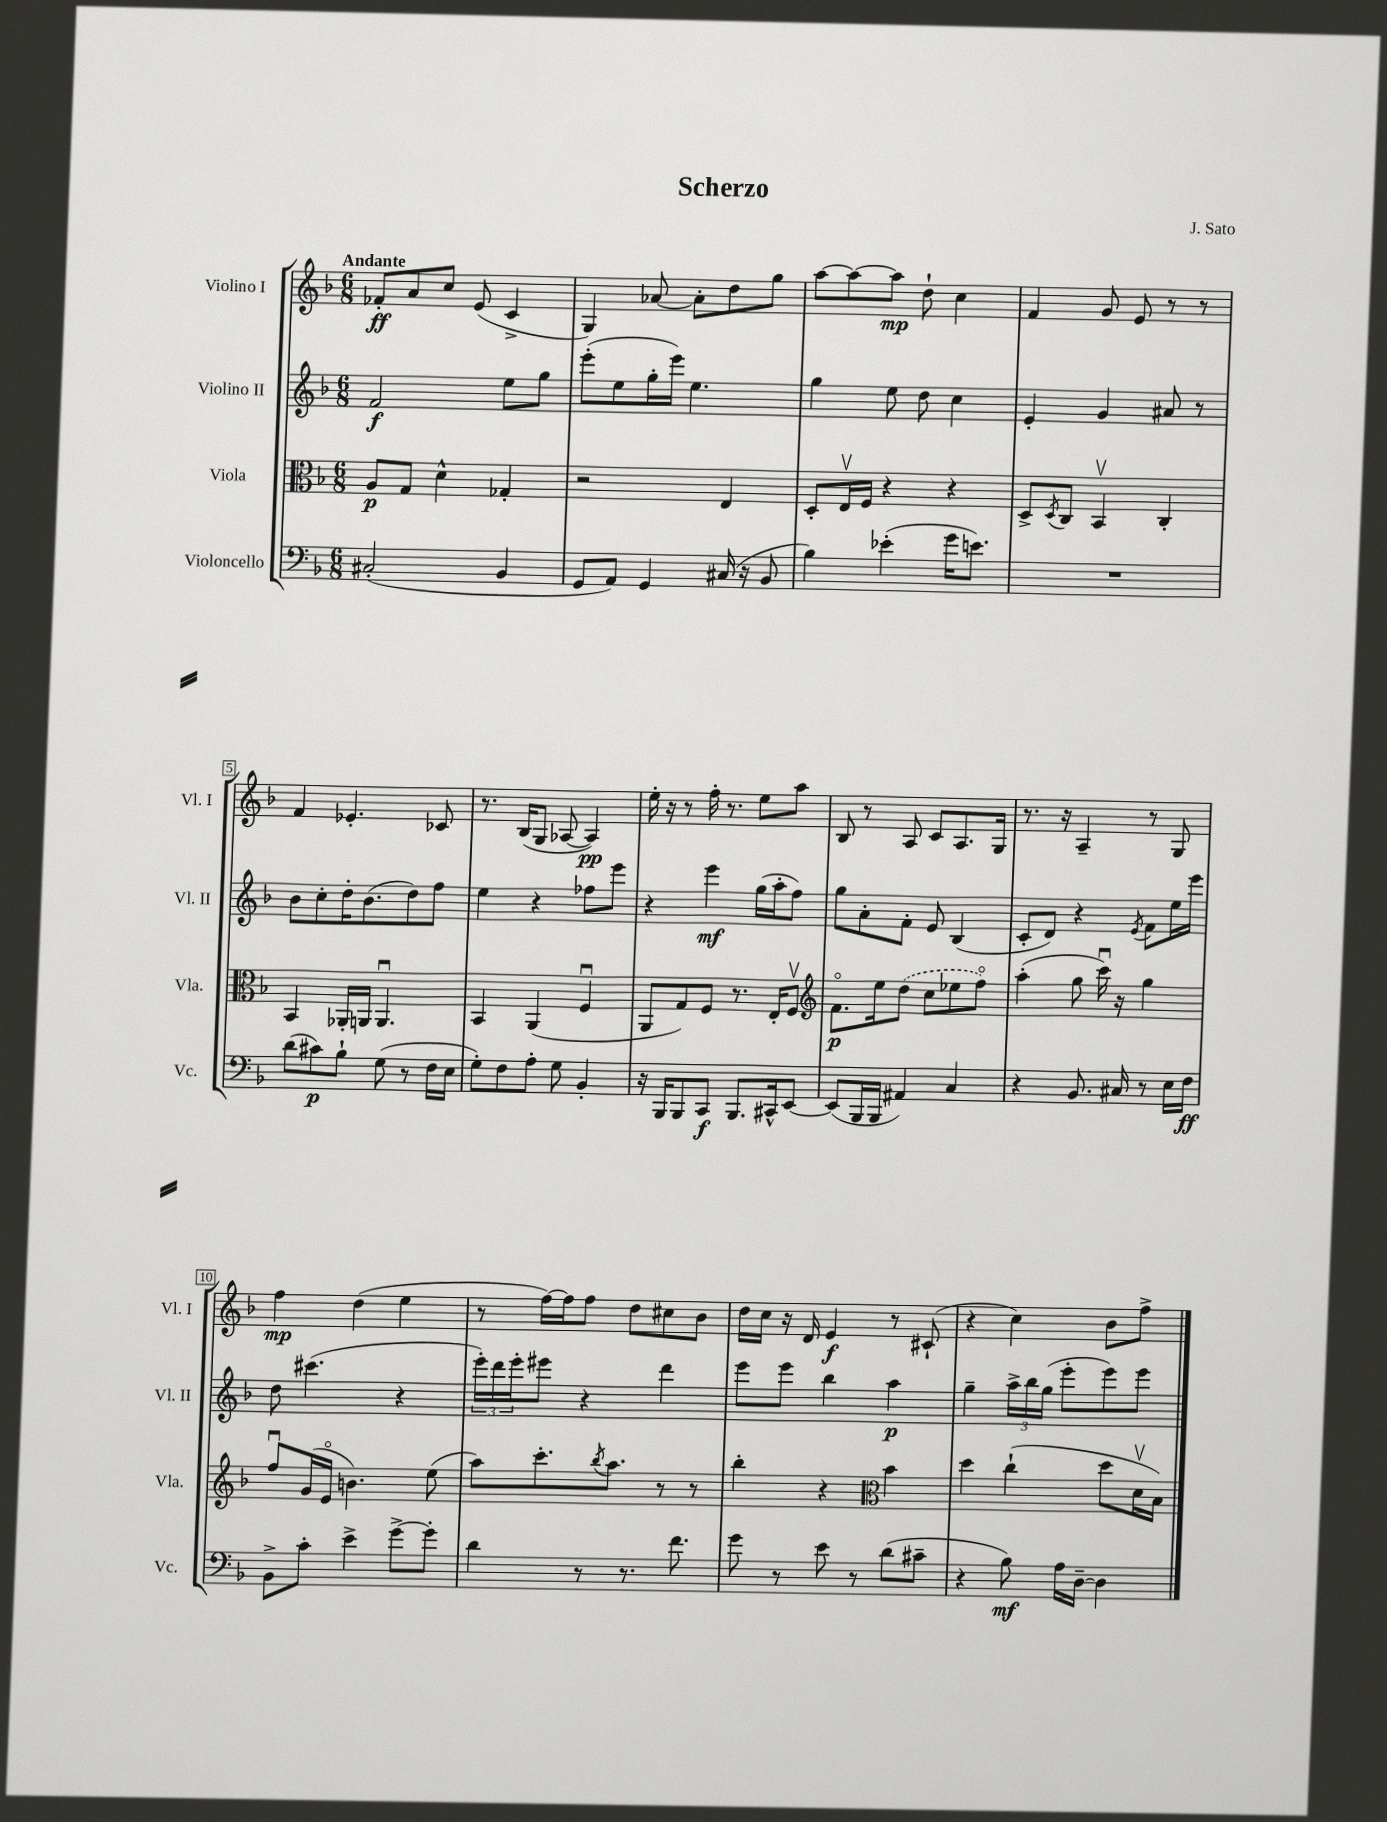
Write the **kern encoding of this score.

**kern	**dynam	**kern	**dynam	**kern	**dynam	**kern	**dynam
*part4	*part4	*part3	*part3	*part2	*part2	*part1	*part1
*staff4	*staff4	*staff3	*staff3	*staff2	*staff2	*staff1	*staff1
*I"Violoncello	*	*I"Viola	*	*I"Violino II	*	*I"Violino I	*
*I'Vc.	*	*I'Vla.	*	*I'Vl. II	*	*I'Vl. I	*
*clefF4	*	*clefC3	*	*clefG2	*	*clefG2	*
*k[b-]	*	*k[b-]	*	*k[b-]	*	*k[b-]	*
*M6/8	*	*M6/8	*	*M6/8	*	*M6/8	*
=1	=1	=1	=1	=1	=1	=1	=1
!	!	!	!	!	!	!LO:TX:a:B:t=Andante	!
(2C#X'/	.	8A/L	p	2f/	f	8f-X'/L	ff
.	.	8G/J	.	.	.	8a/	.
.	.	4d^^\	.	.	.	8cc/J	.
.	.	.	.	.	.	(8e/	.
4BB-/	.	4G-X'/	.	8ee\L	.	4c^/	.
.	.	.	.	8gg\J	.	.	.
=2	=2	=2	=2	=2	=2	=2	=2
8GG/L	.	2r	.	(8eee'\L	.	4G/)	.
8AA/J)	.	.	.	8ee\	.	.	.
4GG/	.	.	.	16gg'\L	.	[8a-X/	.
.	.	.	.	16eee\JJ)	.	.	.
.	.	.	.	4.ee\	.	8a-'\L]	.
(16C#X/	.	4E/	.	.	.	8dd\	.
16r	.	.	.	.	.	.	.
8BB-/	.	.	.	.	.	8gg\J	.
=3	=3	=3	=3	=3	=3	=3	=3
4B-\)	.	8D'/L	.	4gg\	.	[8aa\L	.
.	.	16Ev/L	.	.	.	8aa\_	.
.	.	16F/JJ	.	.	.	.	.
(4e-X'\	.	4r	.	8ee\	.	8aa\J]	mp
.	.	.	.	8dd\	.	8dd`\	.
16g\KL	.	4r	.	4cc\	.	4cc\	.
8.en\J)	.	.	.	.	.	.	.
=4	=4	=4	=4	=4	=4	=4	=4
2.r	.	8D^/L	.	4e'/	.	4f/	.
.	.	8qD/	.	.	.	.	.
.	.	8C/J	.	.	.	.	.
.	.	4BB-v/	.	4g/	.	8g/	.
.	.	.	.	.	.	8e/	.
.	.	4C'/	.	8a#X/	.	8r	.
.	.	.	.	8r	.	8r	.
!!LO:LB:g=z
=5	=5	=5	=5	=5	=5	=5	=5
(8d\L	.	4BB-/	.	8b-\L	.	4f/	.
8c#X\)	p	.	.	8cc'\	.	.	.
8B-`\J	.	16AA-X'/LL	.	16dd'\K	.	4.e-X'/	.
.	.	16AAn/JJ	.	(8.b-\	.	.	.
(8G\	.	4.AAu/	.	.	.	.	.
8r	.	.	.	8dd\)	.	.	.
16F\LL	.	.	.	8ff\J	.	8c-X/	.
16E\JJ	.	.	.	.	.	.	.
=6	=6	=6	=6	=6	=6	=6	=6
8G'\L)	.	4BB-/	.	4ee\	.	8.r	.
8F\	.	.	.	.	.	.	.
.	.	.	.	.	.	(16B-/KL	.
8A'\J	.	(4AA/	.	4r	.	8G/J	.
8G\	.	.	.	.	.	[8A-X/	.
4BB-'/	.	4Fu/	.	8ff-X\L	.	4A-/])	pp
.	.	.	.	8eee\J	.	.	.
=7	=7	=7	=7	=7	=7	=7	=7
16r	.	8AA/L	.	4r	.	16ee'\	.
16BBB-/KL	.	.	.	.	.	16r	.
8BBB-/	.	8G/)	.	.	.	8r	.
8CC/J	f	8F/J	.	4eee\	mf	16ff'\	.
.	.	.	.	.	.	8.r	.
8.BBB-/L	.	8.r	.	.	.	.	.
.	.	.	.	(16gg\LL	.	8ee\L	.
16CC#X^^/k	.	16E'/KL	.	16aa'\J	.	.	.
[8EE/J	.	8Fv/J	.	8ff\J)	.	8aa\J	.
=8	=8	=8	=8	=8	=8	=8	=8
*	*	*clefG2	*	*	*	*	*
(8EE/L]	.	8.f\L	p	8gg\L	.	8B-/	.
16BBB-/L	.	.	.	8a'\	.	8r	.
16BBB-/JJ	.	16ee\k	.	.	.	.	.
4AA#X/)	.	(8dd\J	.	8f'\J	.	8A/	.
.	.	8cc\L	.	8e/	.	8c/L	.
4C/	.	8ee-X\	.	(4B-/	.	8.A/	.
.	.	8ff\J)	.	.	.	.	.
.	.	.	.	.	.	16G/Jk	.
=9	=9	=9	=9	=9	=9	=9	=9
4r	.	(4aa'\	.	8c'/L	.	8.r	.
.	.	.	.	8d/J)	.	.	.
.	.	.	.	.	.	16r	.
8.BB-/	.	8gg\	.	4r	.	4A~/	.
.	.	16cccu\)	.	.	.	.	.
16C#X/	.	16r	.	.	.	.	.
.	.	.	.	8qe/	.	.	.
8r	.	4gg\	.	8f\L	.	8r	.
16E\LL	.	.	.	16ee\L	.	8G/	.
16F\JJ	ff	.	.	16eee\JJ	.	.	.
!!LO:LB:g=z
=10	=10	=10	=10	=10	=10	=10	=10
8BB-^\L	.	8ffu/L	.	8dd\	.	4ff\	mp
8c'\J	.	(16g/L	.	(4.ccc#X\	.	.	.
.	.	16e/JJ	.	.	.	.	.
4e^\	.	4.bn\)	.	.	.	(4dd\	.
[8g^\L	.	.	.	4r	.	4ee\	.
8g'\J]	.	(8ee\	.	.	.	.	.
=11	=11	=11	=11	=11	=11	=11	=11
4d\	.	8aa\L)	.	24eee'\LL)	.	8r	.
.	.	.	.	24ddd\	.	.	.
.	.	.	.	24eee'\J	.	.	.
.	.	8.ccc'\	.	8eee#X\J	.	[16ff\LL)	.
.	.	.	.	.	.	16ff\J]	.
8r	.	.	.	4r	.	8ff\J	.
.	.	8qbb-/	.	.	.	.	.
.	.	8.aa\J	.	.	.	.	.
8.r	.	.	.	.	.	8dd\L	.
.	.	8r	.	4ddd\	.	8cc#X\	.
8.f\	.	.	.	.	.	.	.
.	.	8r	.	.	.	8b-\J	.
=12	=12	=12	=12	=12	=12	=12	=12
8g\	.	4bb-'\	.	8eee\L	.	16dd\LL	.
.	.	.	.	.	.	16cc\JJ	.
8r	.	.	.	8eee\J	.	16r	.
.	.	.	.	.	.	16d/	.
8e\	.	4r	.	4bb-\	.	4e/	f
8r	.	.	.	.	.	.	.
*	*	*clefC3	*	*	*	*	*
(8d\L	.	4b-\	.	4aa\	p	8r	.
8c#X~\J	.	.	.	.	.	(8c#X`/	.
=13	=13	=13	=13	=13	=13	=13	=13
4r	.	4dd\	.	4gg~\	.	4r	.
8B-\)	mf	(4cc`\	.	24aa^\LL	.	4cc\)	.
.	.	.	.	24bb-\	.	.	.
.	.	.	.	(24gg\JJ	.	.	.
16A\LL	.	.	.	8eee'\L	.	.	.
[16D~\JJ	.	.	.	.	.	.	.
4D\]	.	8dd\L	.	8eee\)	.	8b-\L	.
.	.	16dv\L	.	8eee\J	.	8ff^\J	.
.	.	16B-\JJ)	.	.	.	.	.
==	==	==	==	==	==	==	==
*-	*-	*-	*-	*-	*-	*-	*-
